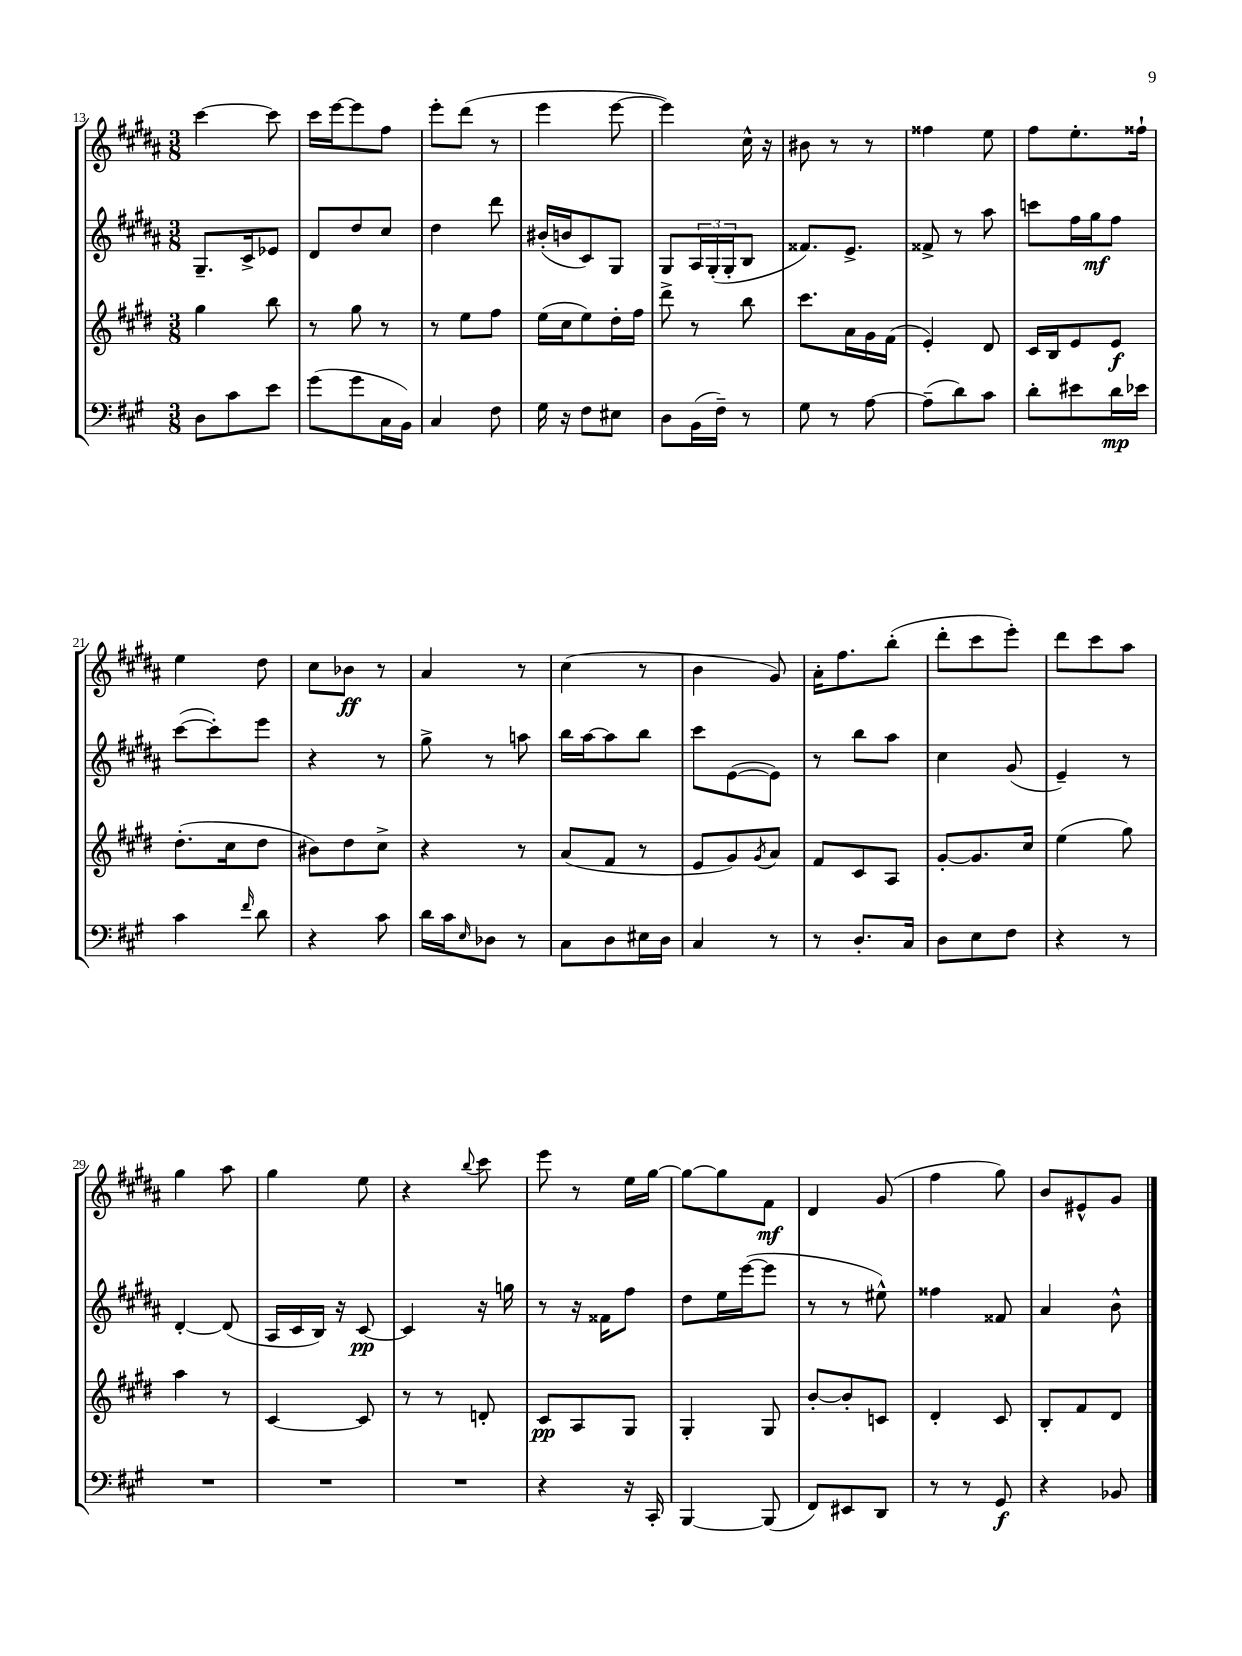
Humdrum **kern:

**kern	**dynam	**kern	**dynam	**kern	**dynam	**kern	**dynam
*part4	*part4	*part3	*part3	*part2	*part2	*part1	*part1
*staff4	*staff4	*staff3	*staff3	*staff2	*staff2	*staff1	*staff1
*clefF4	*	*clefG2	*	*clefG2	*	*clefG2	*
*k[f#c#g#]	*	*k[f#c#g#d#]	*	*k[f#c#g#d#a#]	*	*k[f#c#g#d#a#]	*
*M3/8	*	*M3/8	*	*M3/8	*	*M3/8	*
=13	=13	=13	=13	=13	=13	=13	=13
8D\L	.	4gg#\	.	8.G#~/L	.	[4ccc#\	.
8c#\	.	.	.	.	.	.	.
.	.	.	.	16c#^/k	.	.	.
8e\J	.	8bb\	.	8e-X/J	.	8ccc#\]	.
=14	=14	=14	=14	=14	=14	=14	=14
(8g#\L	.	8r	.	8d#/L	.	16ccc#\LL	.
.	.	.	.	.	.	[16eee\J	.
8g#\	.	8gg#\	.	8dd#/	.	8eee\]	.
16C#\L	.	8r	.	8cc#/J	.	8ff#\J	.
16BB\JJ)	.	.	.	.	.	.	.
=15	=15	=15	=15	=15	=15	=15	=15
4C#/	.	8r	.	4dd#\	.	8eee'\L	.
.	.	8ee\L	.	.	.	(8ddd#\J	.
8F#\	.	8ff#\J	.	8ddd#\	.	8r	.
=16	=16	=16	=16	=16	=16	=16	=16
16G#\	.	(16ee\LL	.	(16b#X'/LL	.	4eee\	.
16r	.	16cc#\J	.	16bn/J	.	.	.
8F#\L	.	8ee\)	.	8c#/)	.	.	.
8E#X\J	.	16dd#'\L	.	8G#/J	.	[8eee\	.
.	.	16ff#\JJ	.	.	.	.	.
=17	=17	=17	=17	=17	=17	=17	=17
8D\L	.	8ddd#^\	.	8G#/L	.	4eee\])	.
(16BB\L	.	8r	.	24A#/L	.	.	.
.	.	.	.	(24G#'/	.	.	.
16F#~\JJ)	.	.	.	.	.	.	.
.	.	.	.	24G#'/J	.	.	.
8r	.	8bb\	.	8B/J	.	16cc#^^\	.
.	.	.	.	.	.	16r	.
=18	=18	=18	=18	=18	=18	=18	=18
8G#\	.	8.ccc#\L	.	8.f##X/L)	.	8b#X\	.
8r	.	.	.	.	.	8r	.
.	.	16a\L	.	8.e^/J	.	.	.
[8A\	.	16g#\	.	.	.	8r	.
.	.	(16f#\JJ	.	.	.	.	.
=19	=19	=19	=19	=19	=19	=19	=19
(8A~\L]	.	4e'/)	.	8f##X^/	.	4ff##X\	.
8d\)	.	.	.	8r	.	.	.
8c#\J	.	8d#/	.	8aa#\	.	8ee\	.
=20	=20	=20	=20	=20	=20	=20	=20
8d'\L	.	16c#/LL	.	8cccn\L	.	8ff#\L	.
.	.	16B/J	.	.	.	.	.
8e#X\	.	8e/	.	16ff#\L	.	8.ee'\	.
.	.	.	.	16gg#\J	mf	.	.
16d\L	mp	8e/J	f	8ff#\J	.	.	.
16e-X\JJ	.	.	.	.	.	16ff##X`\Jk	.
!!LO:LB:g=z
=21	=21	=21	=21	=21	=21	=21	=21
4c#\	.	(8.dd#'\L	.	([8ccc#\L	.	4ee\	.
.	.	.	.	8ccc#'\])	.	.	.
.	.	16cc#\k	.	.	.	.	.
16qqf#/	.	.	.	.	.	.	.
8d\	.	8dd#\J	.	8eee\J	.	8dd#\	.
=22	=22	=22	=22	=22	=22	=22	=22
4r	.	8b#X\L)	.	4r	.	8cc#\L	.
.	.	8dd#\	.	.	.	8b-X\J	ff
8c#\	.	8cc#^\J	.	8r	.	8r	.
=23	=23	=23	=23	=23	=23	=23	=23
16d\LL	.	4r	.	8gg#^\	.	4a#/	.
16c#\J	.	.	.	.	.	.	.
16qqE/	.	.	.	.	.	.	.
8D-X\J	.	.	.	8r	.	.	.
8r	.	8r	.	8aan\	.	8r	.
=24	=24	=24	=24	=24	=24	=24	=24
8C#\L	.	(8a/L	.	16bb\LL	.	(4cc#\	.
.	.	.	.	[16aa#\J	.	.	.
8D\	.	8f#/J	.	8aa#\]	.	.	.
16E#X\L	.	8r	.	8bb\J	.	8r	.
16D\JJ	.	.	.	.	.	.	.
=25	=25	=25	=25	=25	=25	=25	=25
4C#/	.	8e/L	.	8ccc#\L	.	4b\	.
.	.	8g#/)	.	([8e\	.	.	.
.	.	8qg#/	.	.	.	.	.
8r	.	8a/J	.	8e\J])	.	8g#/)	.
=26	=26	=26	=26	=26	=26	=26	=26
8r	.	8f#/L	.	8r	.	16a#'\KL	.
.	.	.	.	.	.	8.ff#\	.
8.D'/L	.	8c#/	.	8bb\L	.	.	.
.	.	8A/J	.	8aa#\J	.	(8bb'\J	.
16C#/Jk	.	.	.	.	.	.	.
=27	=27	=27	=27	=27	=27	=27	=27
8D\L	.	[8g#'/L	.	4cc#\	.	8ddd#'\L	.
8E\	.	8.g#/]	.	.	.	8ccc#\	.
8F#\J	.	.	.	(8g#/	.	8eee'\J)	.
.	.	16cc#/Jk	.	.	.	.	.
=28	=28	=28	=28	=28	=28	=28	=28
4r	.	(4ee\	.	4e~/)	.	8ddd#\L	.
.	.	.	.	.	.	8ccc#\	.
8r	.	8gg#\)	.	8r	.	8aa#\J	.
!!LO:LB:g=z
=29	=29	=29	=29	=29	=29	=29	=29
4.r	.	4aa\	.	[4d#'/	.	4gg#\	.
.	.	8r	.	(8d#/]	.	8aa#\	.
=30	=30	=30	=30	=30	=30	=30	=30
4.r	.	[4c#/	.	16A#/LL	.	4gg#\	.
.	.	.	.	16c#/	.	.	.
.	.	.	.	16B/JJ)	.	.	.
.	.	.	.	16r	.	.	.
.	.	8c#/]	.	[8c#/	pp	8ee\	.
=31	=31	=31	=31	=31	=31	=31	=31
4.r	.	8r	.	4c#/]	.	4r	.
.	.	8r	.	.	.	.	.
.	.	.	.	.	.	8qqbb/	.
.	.	8dn'/	.	16r	.	8ccc#\	.
.	.	.	.	16ggn\	.	.	.
=32	=32	=32	=32	=32	=32	=32	=32
4r	.	8c#/L	pp	8r	.	8eee\	.
.	.	8A/	.	16r	.	8r	.
.	.	.	.	16f##X\KL	.	.	.
16r	.	8G#/J	.	8ff#\J	.	16ee\LL	.
16CC#'/	.	.	.	.	.	[16gg#\JJ	.
=33	=33	=33	=33	=33	=33	=33	=33
[4BBB/	.	4G#'/	.	8dd#\L	.	8gg#\L_	.
.	.	.	.	16ee\L	.	8gg#\]	.
.	.	.	.	([16eee\J	.	.	.
(8BBB/]	.	8G#/	.	8eee\J]	.	8f#\J	mf
=34	=34	=34	=34	=34	=34	=34	=34
8FF#/L)	.	[8b'/L	.	8r	.	4d#/	.
8EE#X/	.	8b'/]	.	8r	.	.	.
8DD/J	.	8cn/J	.	8ee#X^^\)	.	(8g#/	.
=35	=35	=35	=35	=35	=35	=35	=35
8r	.	4d#'/	.	4ff##X\	.	4ff#\	.
8r	.	.	.	.	.	.	.
8GG#/	f	8c#/	.	8f##X/	.	8gg#\)	.
=36	=36	=36	=36	=36	=36	=36	=36
4r	.	8B'/L	.	4a#/	.	8b/L	.
.	.	8f#/	.	.	.	8e#X^^/	.
8BB-X/	.	8d#/J	.	8b^^\	.	8g#/J	.
==	==	==	==	==	==	==	==
*-	*-	*-	*-	*-	*-	*-	*-
